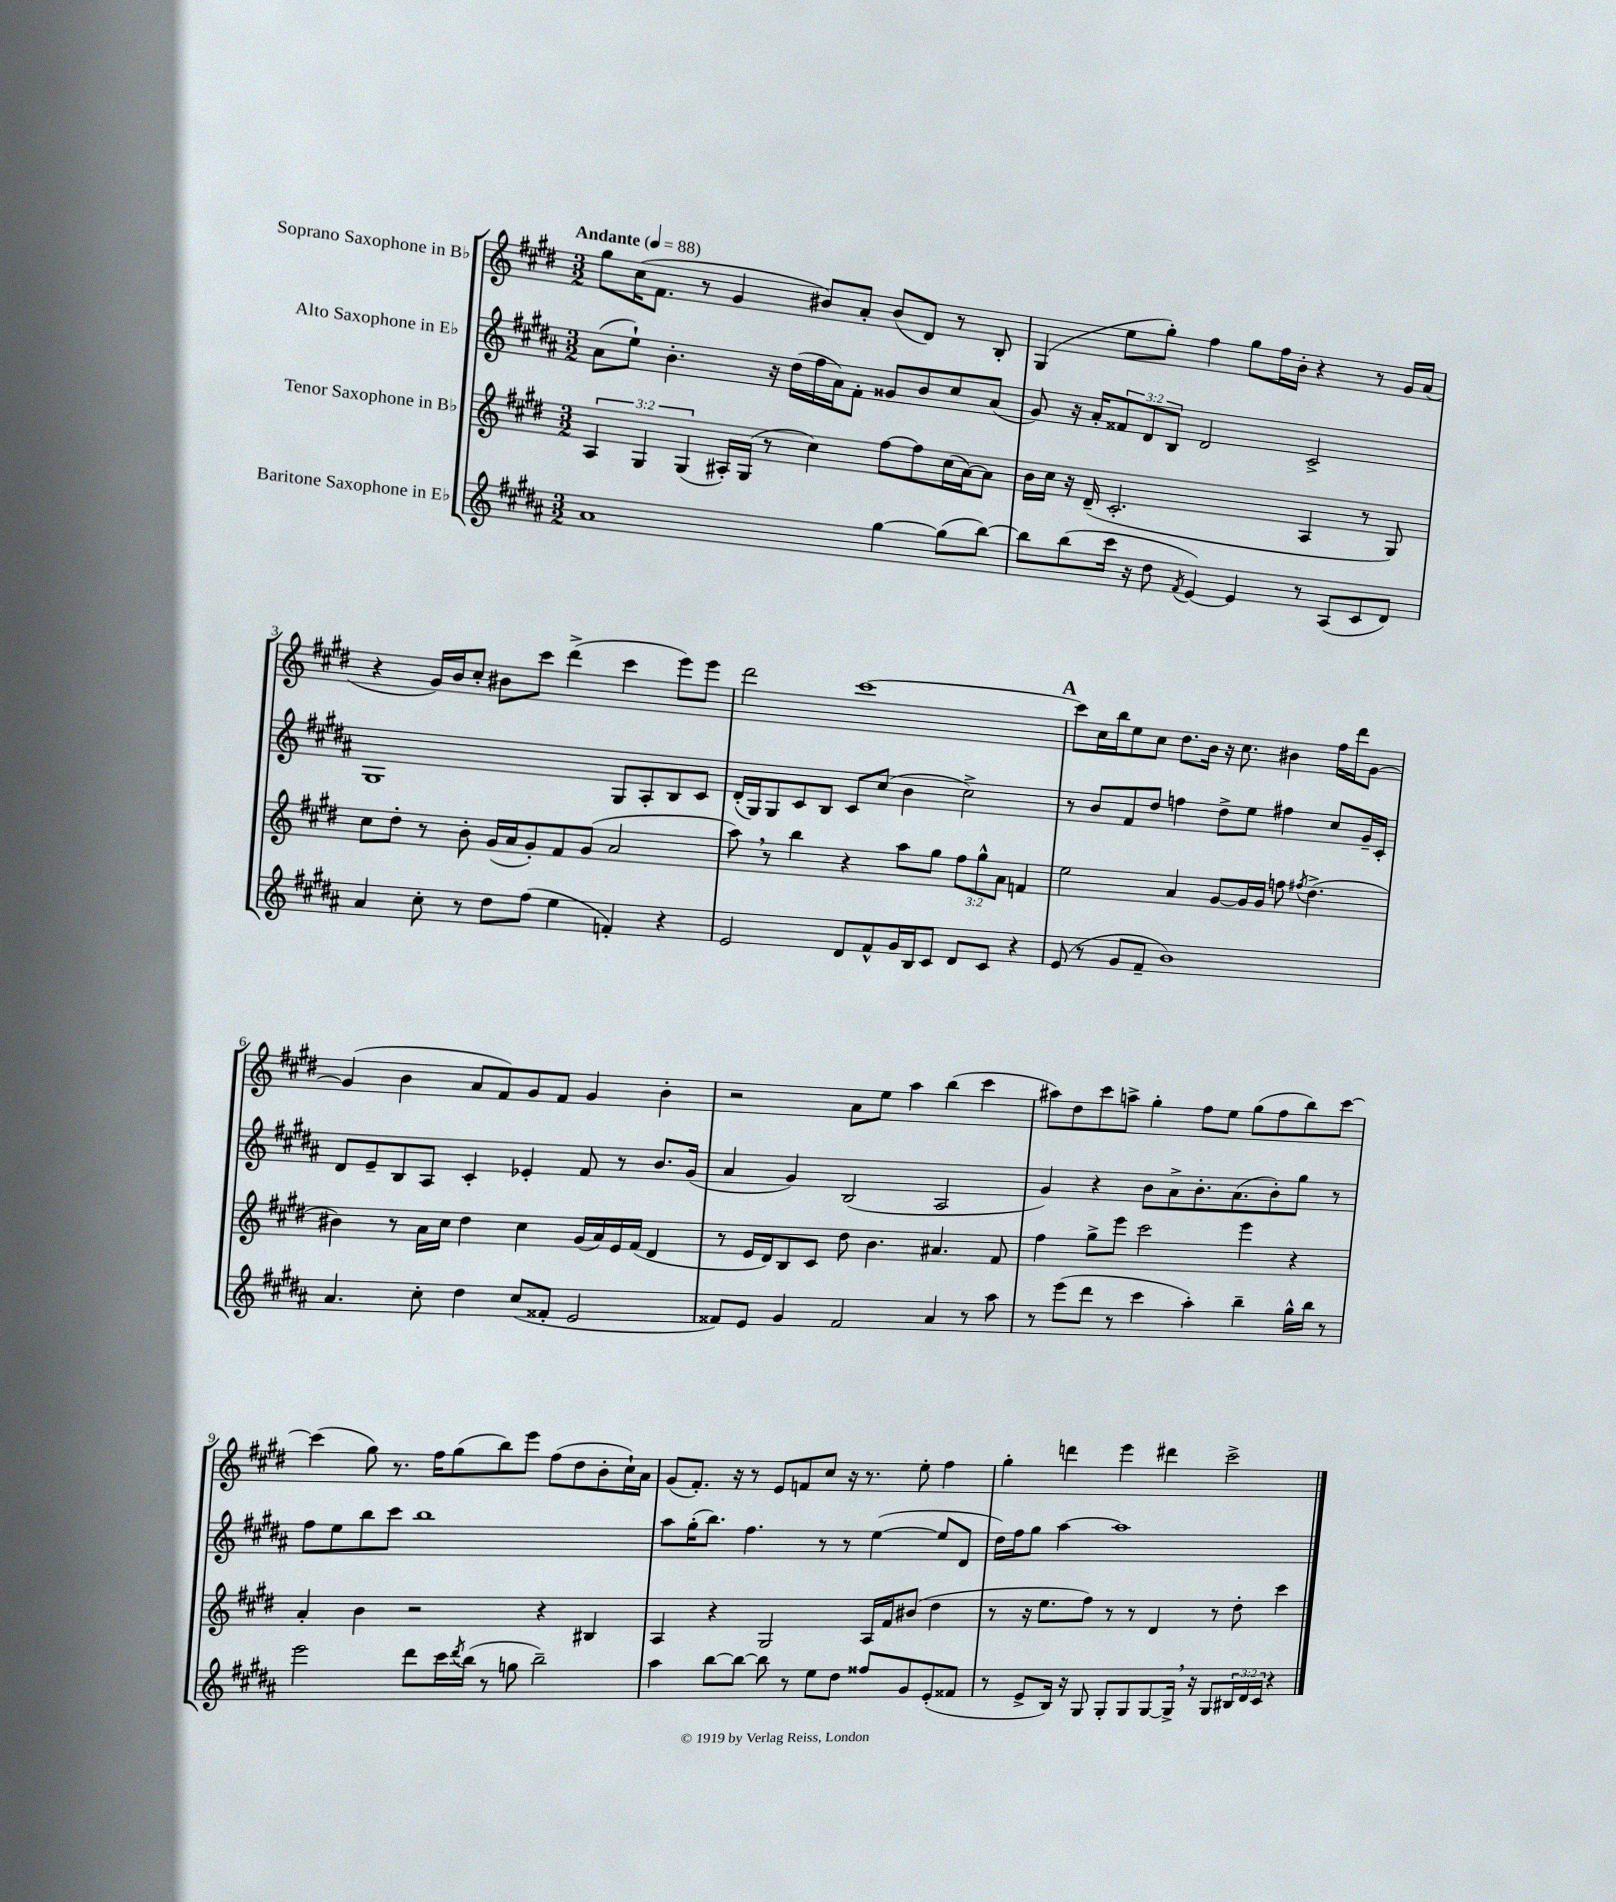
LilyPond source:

<<
\new StaffGroup <<
\new Staff = "s0" \with { instrumentName = "Soprano Saxophone in Bb" } {
    \clef treble \key e \major \numericTimeSignature \time 3/2 \tempo "Andante" 4 = 88
    gis''8 cis''16( fis'8. r8 gis'4 bis'8) a'8-. bis'8( dis'8) r8 b8-. |
    gis4( e''8 gis''8-.) fis''4 gis''8 fis''16 b'16-. r4 r8 gis'16 a'16( |
    r4 gis'16) b'16 cis''8-. bis'8 cis'''8 dis'''4->( cis'''4 e'''8) e'''8 |
    dis'''2 cis'''1~ |
    \mark \markup { \bold "A" } cis'''8 cis''16 b''16 e''8 cis''8 dis''8. b'16 r16 cis''8. bis'4 fis''16 dis'''16 gis'8~ |
    gis'4( b'4 a'8 fis'8) gis'8 fis'8 gis'4 b'4-. |
    r2 a'8 e''8 a''4 b''4( cis'''4 |
    ais''8) dis''8 cis'''8 a''8-> gis''4-. fis''8 e''8 gis''8( fis''8 b''8) cis'''8~ |
    cis'''4( gis''8) r8. fis''16 gis''8( b''8) e'''8 fis''8( dis''8 b'8-. cis''16-!) a'16 |
    gis'8( fis'8.-.) r16 r8 e'8 f'8 cis''8 r16 r8. e''8-. fis''4 |
    gis''4-. d'''4 e'''4 dis'''4 cis'''2-> \bar "|." |
}
\new Staff = "s1" \with { instrumentName = "Alto Saxophone in Eb" } {
    \clef treble \key b \major \numericTimeSignature \time 3/2 \override Staff.TupletNumber.text = #tuplet-number::calc-fraction-text
    ais'8( e''8-!) b'4.-. r16 dis''16( fis''16 ais'16) fis'8-. gisis'8 b'8 cis''8 ais'8( |
    gis'8) r16 ais'16-. \tuplet 3/2 { fisis'8 dis'8 b8 } dis'2 cis'2-> |
    gis1 gis8 ais8-. b8 cis'8 |
    dis'16-.( gis16) gis8 cis'8 b8 cis'8 cis''8( b'4 cis''2->) |
    \mark \markup { \bold "A" } r8 b'8 fis'8 dis''8 f''4 dis''8-> e''8 fis''4 cis''8 gis'16-- cis'16-. |
    dis'8 e'8-- b8 ais8 cis'4-. ees'4-. fis'8 r8 b'8. gis'16( |
    ais'4 gis'4) b2( ais2 |
    gis'4) r4 b'8 ais'8-> b'8.-. ais'8.( b'8-.) gis''8 r8 |
    fis''8 e''8 b''8 cis'''8 b''1 |
    ais''8 gis''16-.( b''8.) fis''4. r8 r8 e''4~( e''8 dis'8 |
    dis''16) fis''16 gis''8 ais''4~ ais''1 \bar "|." |
}
\new Staff = "s2" \with { instrumentName = "Tenor Saxophone in Bb" } {
    \clef treble \key e \major \numericTimeSignature \time 3/2 \override Staff.TupletNumber.text = #tuplet-number::calc-fraction-text
    \tuplet 3/2 { a4 gis4 gis4( } ais16-.) gis16( r8 cis''4) fis''8~ fis''8 cis''16( a'16~) a'8 |
    b'16 cis''16 r16 dis'16--( cis'2.-. a4 r8 gis8) |
    cis''8 dis''8-. r8 b'8-. gis'16( a'16 gis'8-.) fis'8 gis'8( a'2 |
    a''8) \breathe r8 b''4 r4 a''8 gis''8 \tuplet 3/2 { fis''8 gis''8-^ a'8 } f'4 |
    \mark \markup { \bold "A" } e''2 a'4 gis'8~ gis'16 gis'16 f''8 \acciaccatura { fis''8 } dis''4.->( |
    bis'4) r8 a'16 cis''16 dis''4 cis''4 gis'16( a'16) e'16 fis'16( dis'4 |
    r8 e'16 dis'16) b8 cis'8 dis''8 b'4. ais'4. fis'8 |
    fis''4 gis''8-> e'''8 cis'''2 e'''4 r4 |
    a'4-. b'4 r2 r4 bis4 |
    a4 r4 gis2 a16 fis'16 bis'8( dis''4 |
    r8 r16 e''8. fis''8) r8 r8 dis'4 r8 dis''8-. cis'''4 \bar "|." |
}
\new Staff = "s3" \with { instrumentName = "Baritone Saxophone in Eb" } {
    \clef treble \key b \major \numericTimeSignature \time 3/2 \override Staff.TupletNumber.text = #tuplet-number::calc-fraction-text
    ais'1 gis''4~ gis''8( b''8~) |
    b''8 b''8( cis'''16 r16 dis''8 \acciaccatura { fis'8 } e'4~) e'4 r8 ais8( cis'8 dis'8) |
    ais'4 cis''8-. r8 dis''8 fis''8( e''4 f'4-.) r4 |
    e'2 dis'8 fis'8-^ gis'16 b16 cis'8 dis'8 cis'8 r4 |
    \mark \markup { \bold "A" } e'8( r8 gis'8 fis'8-- b'1) |
    ais'4. cis''8-. dis''4 cis''8( fisis'8-. e'2 |
    fisis'8) e'8 gis'4 fisis'2 ais'4 r8 ais''8 |
    r8 e'''8( dis'''8 r8 cis'''4 ais''4-.) b''4-- gis''16-^ b''16 r8 |
    e'''2 dis'''8 cis'''16 \acciaccatura { dis'''8 } b''16( r8 g''8 b''2--) |
    ais''4 b''8~ b''8~ b''8 r8 e''8 dis''8 fisis''8 gis'8 e'8-.( fisis'8 |
    r8 e'8-> b16) r16 gis8 gis8-. gis8 gis8~ gis16-> \breathe r16 gis8 \tuplet 3/2 { bis16 dis'16 cis'16 } r4 \bar "|." |
}
>>
>>
